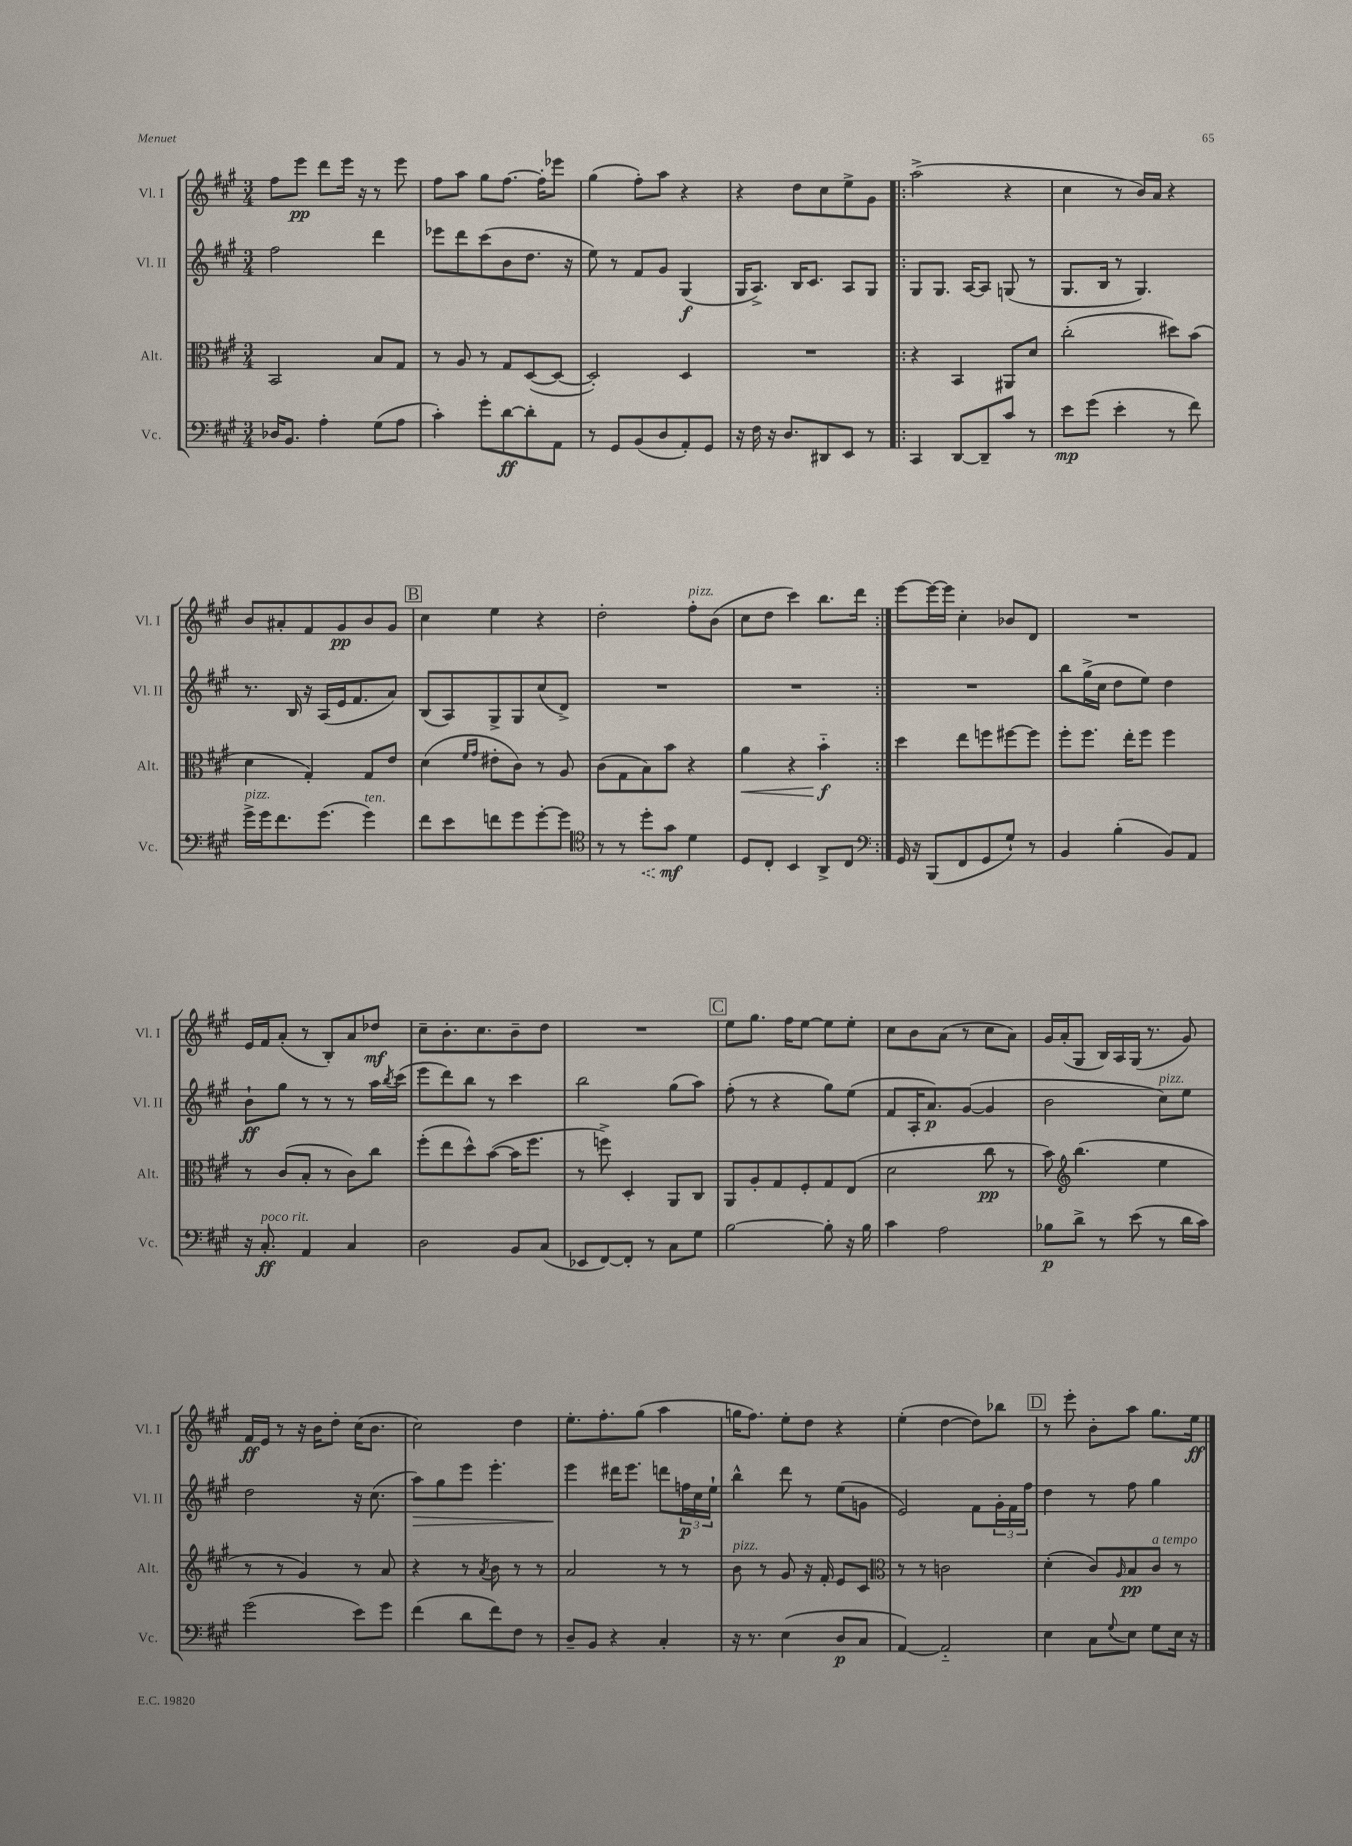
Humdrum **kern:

**kern	**dynam	**kern	**dynam	**kern	**dynam	**kern	**dynam
*part4	*part4	*part3	*part3	*part2	*part2	*part1	*part1
*staff4	*staff4	*staff3	*staff3	*staff2	*staff2	*staff1	*staff1
*I"Vc.	*	*I"Alt.	*	*I"Vl. II	*	*I"Vl. I	*
*I'Vc.	*	*I'Alt.	*	*I'Vl. II	*	*I'Vl. I	*
*clefF4	*	*clefC3	*	*clefG2	*	*clefG2	*
*k[f#c#g#]	*	*k[f#c#g#]	*	*k[f#c#g#]	*	*k[f#c#g#]	*
*M3/4	*	*M3/4	*	*M3/4	*	*M3/4	*
=33	=33	=33	=33	=33	=33	=33	=33
16D-X/KL	.	2BB/	.	2ff#\	.	8ff#\L	.
8.BB/J	.	.	.	.	.	.	.
.	.	.	.	.	.	8eee\J	pp
4A'\	.	.	.	.	.	8ddd\L	.
.	.	.	.	.	.	16eee\Jk	.
.	.	.	.	.	.	16r	.
(8G#\L	.	8B/L	.	4ddd\	.	8r	.
8A\J	.	8G#/J	.	.	.	8eee\	.
=34	=34	=34	=34	=34	=34	=34	=34
4c#'\)	.	8r	.	8eee-X\L	.	8ff#\L	.
.	.	8A/	.	8ddd\	.	8aa\J	.
8g#'\L	.	8r	.	(8ccc#\	.	8gg#\L	.
[8d\	ff	8G#/L	.	8b\	.	[8.ff#\J	.
8d'\]	.	([8D/	.	8.dd\J	.	.	.
.	.	.	.	.	.	16ff#'\KL]	.
8AA\J	.	8D/J_	.	.	.	8eee-X\J	.
.	.	.	.	16r	.	.	.
=35	=35	=35	=35	=35	=35	=35	=35
8r	.	2D'/])	.	8ee\)	.	(4gg#\	.
8GG#/L	.	.	.	8r	.	.	.
(8BB/	.	.	.	8f#/L	.	8ff#'\L)	.
8D/	.	.	.	8g#/J	.	8aa\J	.
8AA'/)	.	4D/	.	(4G#/	f	4r	.
8GG#/J	.	.	.	.	.	.	.
=36	=36	=36	=36	=36	=36	=36	=36
16r	.	2.r	.	16G#/KL	.	4r	.
16F#\	.	.	.	8.A^/J)	.	.	.
16r	.	.	.	.	.	.	.
8.D/L	.	.	.	.	.	.	.
.	.	.	.	16B/KL	.	8dd\L	.
.	.	.	.	8.c#/J	.	.	.
8DD#X/	.	.	.	.	.	8cc#\	.
8EE/J	.	.	.	8A/L	.	8ee^\	.
8r	.	.	.	8G#/J	.	8g#\J	.
=37!|:	=37!|:	=37!|:	=37!|:	=37!|:	=37!|:	=37!|:	=37!|:
4CC#/	.	4r	.	8G#/L	.	(2aa^\	.
.	.	.	.	8.G#/J	.	.	.
[8DD/L	.	4BB/	.	.	.	.	.
.	.	.	.	[16A/KL	.	.	.
8DD~/]	.	.	.	8A/J]	.	.	.
8c#/J	.	8AA#X/L	.	(8Gn/	.	4r	.
8r	.	8d/J	.	8r	.	.	.
=38	=38	=38	=38	=38	=38	=38	=38
8e\L	mp	(2cc#'\	.	8.G#/L	.	4cc#\	.
(8g#\J	.	.	.	.	.	.	.
.	.	.	.	16B/Jk	.	.	.
4e'\	.	.	.	8r	.	8r	.
.	.	.	.	4.G#/)	.	16b/LL)	.
.	.	.	.	.	.	16a/JJ	.
8r	.	8dd#X\L)	.	.	.	4r	.
8f#\)	.	(8b\J	.	.	.	.	.
!!LO:LB:g=z
=39	=39	=39	=39	=39	=39	=39	=39
!LO:TX:a:i:t=pizz.	!	!	!	!	!	!	!
16g#^\LL	.	4d\	.	8.r	.	8b/L	.
16g#\J	.	.	.	.	.	.	.
8.f#\	.	.	.	.	.	8a#X'/	.
.	.	.	.	16B/	.	.	.
.	.	4G#'/)	.	16r	.	8f#/	.
(8.g#\J	.	.	.	(16A/LL	.	.	.
.	.	.	.	16e/J	.	8g#/	pp
.	.	.	.	8.f#/	.	.	.
!LO:TX:a:i:t=ten.	!	!	!	!	!	!	!
4g#\)	.	8G#/L	.	.	.	8b/	.
.	.	8e/J	.	8a/J)	.	8g#/J	.
!!LO:REH:place=s1:t=B
=40	=40	=40	=40	=40	=40	=40	=40
8f#\L	.	(4d\	.	(8B/L	.	4cc#\	.
8e\	.	.	.	8A/)	.	.	.
.	.	16qqf#/LL	.	.	.	.	.
.	.	16qqg#/JJ	.	.	.	.	.
8fn\	.	8e#X'\L	.	8G#^/	.	4ee\	.
8g#\	.	8c#\J)	.	8G#/	.	.	.
[8g#'\	.	8r	.	(8cc#/	.	4r	.
8g#\J]	.	8A/	.	8d^/J)	.	.	.
=41	=41	=41	=41	=41	=41	=41	=41
*clefC4	*	*	*	*	*	*	*
8r	.	(8c#\L	.	2.r	.	2dd'\	.
8r	.	8G#\	.	.	.	.	.
!	!LO:HP:b	!	!	!	!	!	!
8dd'\L	<	8B\)	.	.	.	.	.
8g#\J	mf	8b\J	.	.	.	.	.
!	!	!	!	!	!	!LO:TX:a:i:t=pizz.	!
4d\	[	4r	.	.	.	8ff#'\L	.
.	.	.	.	.	.	(8b\J	.
=42	=42	=42	=42	=42	=42	=42	=42
!	!	!	!LO:HP:b	!	!	!	!
8D/L	.	4a\	<	2.r	.	8cc#\L	.
8C#'/J	.	.	.	.	.	8dd\J	.
4BB/	.	4r	.	.	.	4ccc#\)	.
8AA^/L	.	4b\	f	.	.	8.bb\L	.
8C#/J	.	.	.	.	.	.	.
.	.	.	.	.	.	16ddd\Jk	.
.	.	.	[	.	.	.	.
=43:|!	=43:|!	=43:|!	=43:|!	=43:|!	=43:|!	=43:|!	=43:|!
*clefF4	*	*	*	*	*	*	*
16GG#/	.	4dd\	.	2.r	.	[8eee\L	.
16r	.	.	.	.	.	.	.
(8BBB/L	.	.	.	.	.	16eee\L_	.
.	.	.	.	.	.	16eee\JJ]	.
8FF#/	.	8ee\L	.	.	.	4cc#'\	.
8GG#/	.	8ffn\	.	.	.	.	.
8G#`/J)	.	[8ff#X\	.	.	.	8b-X/L	.
8r	.	8ff#\J]	.	.	.	8d/J	.
=44	=44	=44	=44	=44	=44	=44	=44
4BB/	.	8ff#'\L	.	8bb\L	.	2.r	.
.	.	8.ff#\J	.	(16gg#^\L	.	.	.
.	.	.	.	16cc#\JJ	.	.	.
(4B'\	.	.	.	8dd\L	.	.	.
.	.	16ee'\KL	.	.	.	.	.
.	.	8ff#\J	.	8ee\J)	.	.	.
8BB/L)	.	4ff#\	.	4dd\	.	.	.
8AA/J	.	.	.	.	.	.	.
!!LO:LB:g=z
=45	=45	=45	=45	=45	=45	=45	=45
16r	.	8r	.	8b`\L	ff	16e/LL	.
!LO:TX:a:i:t=poco rit.	!	!	!	!	!	!	!
8.C#'/	ff	.	.	.	.	16f#/J	.
.	.	(8c#/L	.	8gg#\J	.	(8a'/J	.
4AA/	.	8B'/J	.	8r	.	8r	.
.	.	8r	.	8r	.	8B'/L)	.
4C#/	.	8c#\L)	.	8r	.	8a/	.
.	.	8cc#\J	.	16aa\LL	.	8dd-X/J	mf
.	.	.	.	8qbb/	.	.	.
.	.	.	.	(16ccc#\JJ	.	.	.
=46	=46	=46	=46	=46	=46	=46	=46
2D\	.	(8ff#'\L	.	8eee\L	.	8cc#~\L	.
.	.	8ee\	.	8ddd\)	.	8.b'\	.
.	.	8dd^^\)	.	8bb\J	.	.	.
.	.	.	.	.	.	8.cc#\	.
.	.	([8b\J	.	8r	.	.	.
8BB/L	.	16b\KL]	.	4ccc#\	.	8b~\	.
.	.	8.ff#\J	.	.	.	.	.
(8C#/J	.	.	.	.	.	8dd\J	.
=47	=47	=47	=47	=47	=47	=47	=47
8EE-X/L	.	8r	.	2bb\	.	2.r	.
[8FF#/)	.	8ffn^\)	.	.	.	.	.
8FF#'/J]	.	4D'/	.	.	.	.	.
8r	.	.	.	.	.	.	.
8C#\L	.	8AA/L	.	(8gg#\L	.	.	.
8G#\J	.	8C#/J	.	8aa\J)	.	.	.
!!LO:REH:place=s1:t=C
=48	=48	=48	=48	=48	=48	=48	=48
[2B\	.	8AA/L	.	(8ff#'\	.	8ee\L	.
.	.	8A'/	.	8r	.	8.gg#\J	.
.	.	8G#/	.	4r	.	.	.
.	.	.	.	.	.	16ff#\KL	.
.	.	8F#'/	.	.	.	[8ee\J	.
8B'\]	.	8G#/	.	8gg#\L)	.	8ee\L]	.
16r	.	(8E/J	.	(8ee\J	.	8ee'\J	.
16B\	.	.	.	.	.	.	.
=49	=49	=49	=49	=49	=49	=49	=49
4c#\	.	2d\	.	8f#/L	.	8cc#\L	.
.	.	.	.	16A'/K	.	8b\	.
.	.	.	.	8.a/)	p	.	.
2A\	.	.	.	.	.	(8a\J	.
.	.	.	.	([8g#/J	.	8r	.
.	.	8cc#\	pp	4g#/]	.	8cc#\L	.
.	.	8r	.	.	.	8a\J)	.
=50	=50	=50	=50	=50	=50	=50	=50
8B-X\L	p	8b\)	.	2b\	.	16g#/LL	.
.	.	.	.	.	.	(16a'/J	.
*	*	*clefG2	*	*	*	*	*
8d^\J	.	(4.bb\	.	.	.	8G#/J	.
8r	.	.	.	.	.	16B/LL)	.
.	.	.	.	.	.	16A/	.
(8e\	.	.	.	.	.	(16G#/JJ	.
.	.	.	.	.	.	8.r	.
!	!	!	!	!LO:TX:a:i:t=pizz.	!	!	!
8r	.	4ee\	.	8cc#\L)	.	.	.
16d\LL	.	.	.	8ee\J	.	8g#/)	.
16c#\JJ)	.	.	.	.	.	.	.
!!LO:LB:g=z
=51	=51	=51	=51	=51	=51	=51	=51
(2g#\	.	8r	.	2dd\	.	16f#/LL	ff
.	.	.	.	.	.	16e/JJ	.
.	.	8r	.	.	.	8r	.
.	.	4g#/)	.	.	.	16r	.
.	.	.	.	.	.	16b\KL	.
.	.	.	.	.	.	8dd'\J	.
8e\L)	.	8r	.	16r	.	(16cc#\KL	.
.	.	.	.	(8.cc#\	.	8.b\J	.
8g#\J	.	8a/	.	.	.	.	.
=52	=52	=52	=52	=52	=52	=52	=52
!	!	!	!	!	!LO:HP:b	!	!
(4f#\	.	4r	.	8aa\L)	>	2cc#\)	.
.	.	.	.	8gg#\	.	.	.
8d\L	.	8r	.	8eee\J	.	.	.
.	.	8qa/	.	.	.	.	.
8f#\)	.	8b\	.	4.eee'\	.	.	.
8F#\J	.	8r	.	.	.	4dd\	.
8r	.	8r	.	.	.	.	.
=53	=53	=53	=53	=53	=53	=53	=53
8D~/L	.	2a/	.	4eee\	.	8.ee'\L	.
8BB/J	.	.	.	.	.	.	.
.	.	.	.	.	.	8.ff#'\	.
4r	.	.	.	16ddd#X\KL	]	.	.
.	.	.	.	8.eee\J	.	.	.
.	.	.	.	.	.	(8gg#\J	.
4C#'/	.	8r	.	8dddn\L	.	4aa\	.
.	.	8r	.	24ffn\L	p	.	.
.	.	.	.	24cc#\	.	.	.
.	.	.	.	24ee`\JJ	.	.	.
=54	=54	=54	=54	=54	=54	=54	=54
!	!	!LO:TX:a:i:t=pizz.	!	!	!	!	!
16r	.	8b\	.	4bb^^\	.	16ggn\KL	.
8.r	.	.	.	.	.	8.ff#\J)	.
.	.	8r	.	.	.	.	.
(4E\	.	8g#/	.	8ddd\	.	8ee'\L	.
.	.	16r	.	8r	.	8dd\J	.
.	.	16f#'/	.	.	.	.	.
8D/L	p	8e/L	.	(8ee\L	.	4r	.
8C#/J	.	8c#/J	.	8gn\J	.	.	.
=55	=55	=55	=55	=55	=55	=55	=55
*	*	*clefC3	*	*	*	*	*
[4AA/)	.	8r	.	2e/)	.	(4ee'\	.
.	.	8r	.	.	.	.	.
2AA/]	.	2cn\	.	.	.	[4dd\	.
.	.	.	.	8f#\L	.	8dd\L])	.
.	.	.	.	24g#'\L	.	8bb-X\J	.
.	.	.	.	24f#\	.	.	.
.	.	.	.	24ff#\JJ	.	.	.
!!LO:REH:place=s1:t=D
=56	=56	=56	=56	=56	=56	=56	=56
4E\	.	(4d'\	.	4dd\	.	8r	.
.	.	.	.	.	.	8eee'\	.
8C#\L	.	8c#/L)	.	8r	.	8b'\L	.
8qqG#/	.	16qqA/	.	.	.	.	.
8E\J	.	8B/	pp	8ff#\	.	8aa\J	.
!	!	!LO:TX:a:i:t=a tempo	!	!	!	!	!
8G#\L	.	8c#/J	.	4gg#\	.	8.gg#\L	.
16E\Jk	.	8r	.	.	.	.	.
16r	.	.	.	.	.	16ee\Jk	ff
==	==	==	==	==	==	==	==
*-	*-	*-	*-	*-	*-	*-	*-
